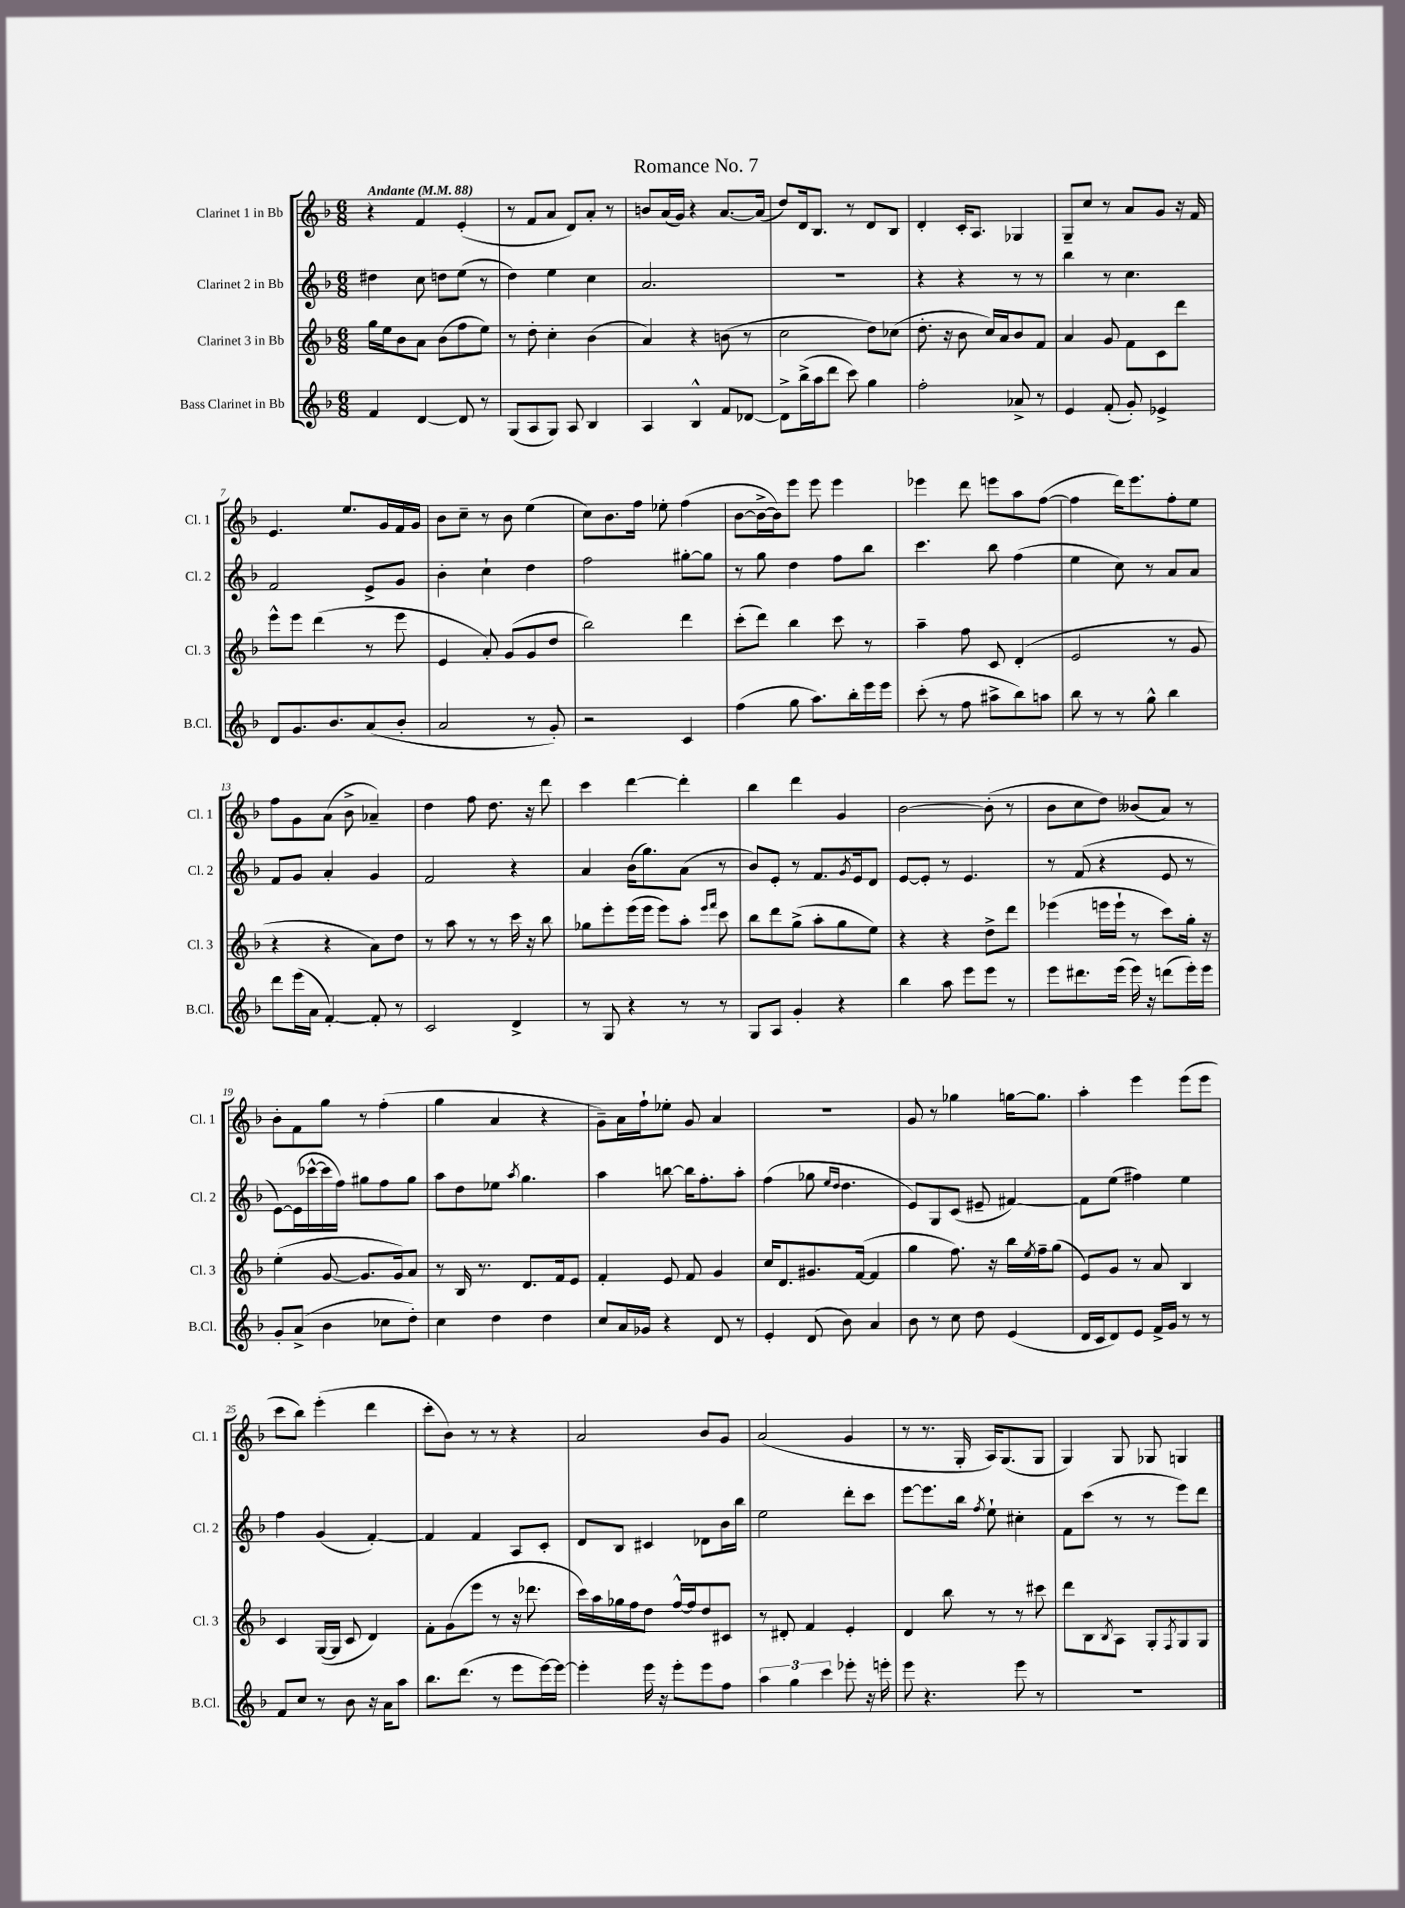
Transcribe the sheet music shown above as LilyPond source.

\header { title = "Romance No. 7" }
<<
\new StaffGroup <<
\new Staff = "s0" \with { instrumentName = "Clarinet 1 in Bb" shortInstrumentName = "Cl. 1" } {
    \clef treble \key f \major \numericTimeSignature \time 6/8 \tempo "Andante" 4 = 88
    r4 f'4 e'4-.( |
    r8 f'8 a'8 d'8) a'8-. r8 |
    b'8 a'16( g'16) r4 a'8.~ a'16( |
    d''8) d'16 bes8. r8 d'8 bes8 |
    d'4-. c'16-. a8. ges4 |
    g8-- c''8 r8 a'8 g'8 r16 f'16 |
    e'4. e''8. g'16 f'16 g'16 |
    bes'8 c''8-- r8 bes'8 e''4( |
    c''8) bes'8. f''16 ees''8-. f''4( |
    bes'8~ bes'16~-> bes'16) e'''8 e'''8 e'''4 |
    ees'''4 d'''8 e'''8 a''8 f''8~( |
    f''4 d'''16) e'''8. f''8-. e''8 |
    f''8 g'8 a'8( bes'8-> aes'4--) |
    d''4 f''8 d''8. r16 d'''8 |
    c'''4 d'''4~ d'''4-. |
    bes''4 d'''4 g'4 |
    bes'2~ bes'8-.( r8 |
    bes'8 c''8 d''8) beses'8( a'8) r8 |
    bes'8-. f'8 g''8 r8 f''4-.( |
    g''4 a'4 r4 |
    g'8--) a'16 f''16-! ees''8-. g'8 a'4 |
    R2. |
    g'8 r8 ges''4 g''16~ g''8. |
    a''4-. e'''4 e'''8( e'''8 |
    c'''8 bes''8) e'''4-.( d'''4 |
    c'''8-. bes'8) r8 r8 r4 |
    a'2 bes'8 g'8 |
    a'2( g'4 |
    r8 r8. g16-. a16) g8.( g8 |
    g4) g8 ges8 g4 \bar "|." |
}
\new Staff = "s1" \with { instrumentName = "Clarinet 2 in Bb" shortInstrumentName = "Cl. 2" } {
    \clef treble \key f \major \numericTimeSignature \time 6/8
    dis''4 c''8 d''8 e''8( r8 |
    d''4) e''4 c''4 |
    a'2. |
    R2. |
    r4 r4 r8 r8 |
    bes''4 r8 c''4. |
    f'2 e'8-> g'8 |
    bes'4-. c''4-! d''4 |
    f''2 gis''8~-. gis''8 |
    r8 g''8 d''4 f''8 bes''8 |
    c'''4. bes''8 f''4( |
    e''4 c''8) r8 a'8 a'8 |
    f'8 g'8 a'4-. g'4 |
    f'2 r4 |
    a'4 bes'16( g''8.) a'8( r8 |
    bes'8) e'8-. r8 f'8. \acciaccatura { g'8 } e'16 d'8 |
    e'8~ e'8-. r8 e'4. |
    r8 f'8( r4 e'8 r8 |
    e'8~) e'16( ces'''16~-^ ces'''16 f''16) gis''8 f''8 gis''8 |
    a''8 d''8 ees''8 \acciaccatura { a''8 } g''4. |
    a''4 b''8~ b''16 f''8.-. a''8-. |
    f''4( ges''8 \grace { e''16 d''16 } d''4. |
    e'8) g8 c'8( eis'8-- fis'4~) |
    fis'8 e''8( fis''4) e''4 |
    f''4 g'4( f'4~-.) |
    f'4 f'4 a8 c'8-. |
    d'8 bes8 cis'4 des'8 bes'16 bes''16 |
    e''2 d'''8-. c'''8 |
    e'''8~ e'''8. bes''16 \acciaccatura { f''8 } e''8-! cis''4-. |
    f'8 c'''8( r8 r8 e'''8) d'''8 \bar "|." |
}
\new Staff = "s2" \with { instrumentName = "Clarinet 3 in Bb" shortInstrumentName = "Cl. 3" } {
    \clef treble \key f \major \numericTimeSignature \time 6/8
    g''16 e''16 bes'8 a'8 bes'8( f''8 e''8) |
    r8 d''8-. c''4-. bes'4( |
    a'4) r4 b'8( r8 |
    c''2 d''8) ces''8( |
    d''8.-. r16 bes'8 c''16) a'16 bes'8 f'8 |
    a'4 g'8 f'8 c'8 d'''8 |
    e'''8-^ e'''8 d'''4( r8 e'''8 |
    e'4 a'8-.) g'8( g'8 d''8 |
    bes''2) d'''4 |
    c'''8-.( d'''8) bes''4 c'''8 r8 |
    a''4-- f''8 c'8 d'4-.( |
    e'2 r8 g'8 |
    r4 r4 a'8) d''8 |
    r8 a''8 r8 r8 c'''16 r16 bes''8 |
    ges''8 e'''8-. e'''16( e'''16 e'''8) a''8-. \grace { e'''16 f'''16 } c'''8 |
    bes''8 d'''8 g''8->( a''8-. g''8 e''8) |
    r4 r4 d''8-> d'''8 |
    ees'''4( e'''16 e'''16-! r8 c'''8) g''16-. r16 |
    e''4-.( g'8~ g'8. g'16) a'8 |
    r8 bes16 r8. d'8. f'16 e'8 |
    f'4-. e'8 f'8 g'4 |
    c''16 d'8. gis'8. f'16~( f'4 |
    g''4 f''8.) r16 bes''16 \acciaccatura { e''8 } f''16-- g''8( |
    e'8) g'8 r8 a'8 bes4 |
    c'4 g16~( g16 c'8 d'4) |
    f'8-. g'8( e'''8 r8 r16 des'''8. |
    c'''16) a''16 ges''16 f''16 d''8 f''16~-^ f''16 d''8 cis'8 |
    r8 dis'8-. f'4 e'4-. |
    d'4 bes''8 r8 r8 cis'''8 |
    d'''8 bes8 \acciaccatura { bes8 } a8 g8-. \acciaccatura { f8 } g8 g8 \bar "|." |
}
\new Staff = "s3" \with { instrumentName = "Bass Clarinet in Bb" shortInstrumentName = "B.Cl." } {
    \clef treble \key f \major \numericTimeSignature \time 6/8
    f'4 d'4~ d'8 r8 |
    g8( a8 g8) a8 bes4 |
    a4 bes4-^ f'8 des'8~ |
    des'8-> bes''16->( a''16 d'''8 c'''8) g''4 |
    f''2-. aes'8-> r8 |
    e'4 f'8-.( g'8-.) ees'4-> |
    d'8 g'8. bes'8. a'8( bes'8-. |
    a'2 r8 g'8-.) |
    r2 c'4 |
    f''4( g''8 a''8.) bes''16-. e'''16 e'''16 |
    c'''8-.( r8 f''8 ais''8-> bes''8) a''8 |
    bes''8 r8 r8 g''8-^ bes''4 |
    d'''8 e'''16( a'16 f'4~-.) f'8-. r8 |
    c'2 d'4-> |
    r8 g8 r4 r8 r8 |
    g8 a8 g'4-. r4 |
    bes''4 a''8 e'''8 e'''8 r8 |
    e'''8 dis'''8. e'''16( e'''16) r16 d'''8( e'''16-.) e'''16 |
    g'8-. a'8->( bes'4 ces''8 d''8-.) |
    c''4 d''4 d''4 |
    c''8 a'16 ges'16 r4 d'8 r8 |
    e'4-. d'8( bes'8) a'4 |
    bes'8 r8 c''8 d''8 e'4( |
    d'16 c'16 d'8) e'8 f'16-> g'16 r8 r8 |
    f'8 c''8 r8 bes'8 r16 a'16 a''8 |
    bes''8. d'''8.( r8 e'''8 e'''16~) e'''16~ |
    e'''4-. e'''16 r16 e'''8-. e'''8 f''8 |
    \tuplet 3/2 { a''4 g''4 c'''4 } ees'''8-. r16 e'''16-. |
    e'''8 r4. e'''8 r8 |
    R2. \bar "|." |
}
>>
>>
